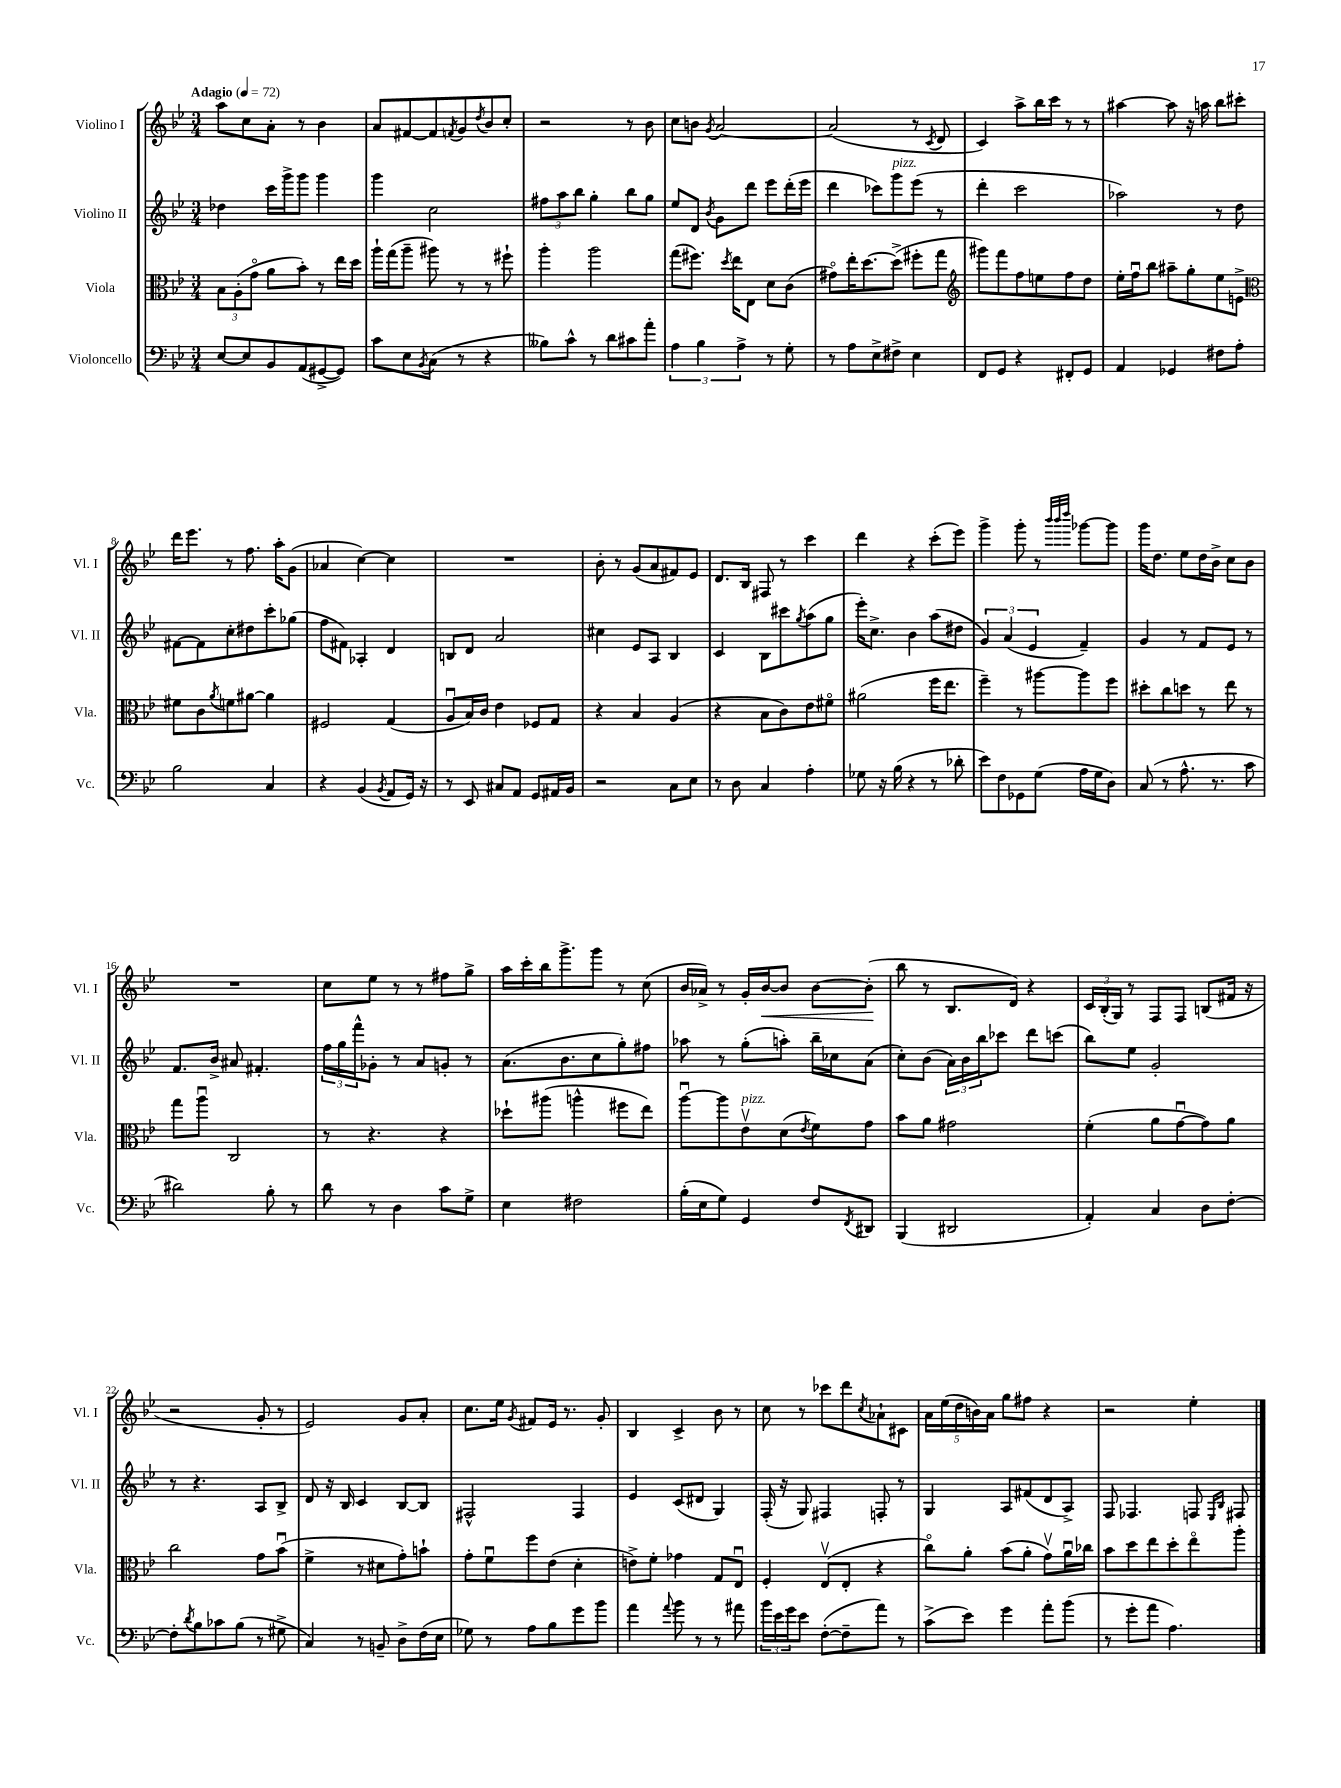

**kern	**kern	**kern	**kern
*staff4	*staff3	*staff2	*staff1
*clefF4	*clefC3	*clefG2	*clefG2
*k[b-e-]	*k[b-e-]	*k[b-e-]	*k[b-e-]
*M3/4	*M3/4	*M3/4	*M3/4
*MM72	*MM72	*MM72	*MM72
[8E-	12B-	4dd-	8aa
.	(12A'	.	.
8E-]	.	.	8cc
.	12go	.	.
8BB-	8a	16ccc	8a'
.	.	16ggg^	.
(8AA	8b-')	8ggg	8r
[8GG#^	8r	4ggg	4b-
8GG#])	16ee-	.	.
.	16dd	.	.
=	=	=	=
8c	16aa`	4ggg	8a
.	(16gg	.	.
8E-	8aa~	.	[8f#
8qBB-	.	.	.
(8C	8aa#)	2cc	8f#]
.	.	.	8qf
8r	8r	.	8g
.	.	.	8qdd
4r	8r	.	8b-
.	8ff#`	.	8cc'
=	=	=	=
8B--)	4aa'	12ff#	2r
.	.	12aa	.
8c^^	.	.	.
.	.	12bb-	.
8r	2aa	4gg'	.
8d	.	.	.
8c#	.	8bb-	8r
8a'	.	8gg	8b-
=	=	=	=
6A	(8gg	8ee-	8cc
.	8.ff#)	8d	8b
6B-	.	.	.
.	.	8qb-	8qg
.	.	8g	[2a
.	8qdd	.	.
.	16ee-	.	.
6A^	.	.	.
.	8E-	8ddd	.
8r	8d	8eee-	.
8G'	(8c	(16ddd'	.
.	.	16eee-	.
=	=	=	=
8r	8g#o)	4ddd	(2a]
8A	16ee-'	.	.
.	[8.dd	.	.
8E-^	.	8ccc-)	.
8F#^	(8dd^]	8ggg	.
4E-	8ff#'	(8eee-	8r
.	.	.	8qc
.	8gg	8r	8d
=	=	=	=
*	*clefG2	*	*
8FF	8ggg#)	4ddd'	4c)
8GG	8fff	.	.
4r	8ff	2ccc	8aa^
.	8ee	.	16bb-
.	.	.	16ccc
8FF#'	8ff	.	8r
8GG	8dd	.	8r
=	=	=	=
4AA	16ee-'	2aa-)	[4aa#
.	16ffu	.	.
.	8bb-	.	.
4GG-	8aa#~	.	8aa#]
.	8gg'	.	16r
.	.	.	16aa
8F#	8ee-	8r	8bb-
8A'	8e^	8dd	8ccc#'
=	=	=	=
*	*clefC3	*	*
2B-	8f#	[8f#	16ddd
.	.	.	8.eee-
.	8c	8f#]	.
.	8qa	.	.
.	8f	8cc'	8r
.	[8a#	8dd#	8.ff
4C	4a#]	8ccc'	.
.	.	.	16aa'
.	.	(8gg-	(8g
=	=	=	=
4r	2F#	8ff	4a-
.	.	8f#)	.
(4BB-	.	4A-'	[4cc)
8qBB-	.	.	.
8AA	(4G	4d	4cc]
16GG)	.	.	.
16r	.	.	.
=	=	=	=
8r	8Au	8B	2.r
8EE-	16B-)	8d	.
.	16c	.	.
8C#	4e-	2a	.
8AA	.	.	.
8GG	8F-	.	.
16AA#	8G	.	.
16BB-	.	.	.
=	=	=	=
2r	4r	4cc#	8b-'
.	.	.	8r
.	4B-	8e-	(8g
.	.	8A	8a
8C	(4A	4B-	8f#)
8E-	.	.	8e-
=	=	=	=
8r	4r	4c	8.d
8D	.	.	.
.	.	.	16B-
4C	8B-	8B-	8F#
.	8c)	8ccc#	8r
.	.	8qgg	.
4A'	8e-	(8aa	4ccc
.	8f#o	8gg	.
=	=	=	=
8G-	(2a#	16eee-')	4ddd
.	.	8.cc^	.
16r	.	.	.
(16B-	.	.	.
4r	.	4b-	4r
8r	16ff	(8aa	(8ccc'
.	8.ee-	.	.
8d-'	.	8dd#	8eee-)
=	=	=	=
8e-)	4ff~)	6g)	4ggg^
8F	.	.	.
.	.	(6a	.
8GG-	8r	.	8ggg'
.	.	6e-	.
(8G	[8aa#	.	8r
.	.	.	32qqbbb-
.	.	.	32qqbbb-
.	.	.	32qqdddd
16A	8aa#]	4f~)	[8ggg-
16G	.	.	.
8D)	8ff	.	8ggg-]
=	=	=	=
(8C	8dd#'	4g	16ggg
.	.	.	8.dd
8r	8cc	.	.
8.A^^	8dd	8r	8ee-
.	8r	8f	16dd
8.r	.	.	16b-^
.	8ee-	8e-	8cc
8c	8r	8r	8b-
=	=	=	=
2d#)	8gg	8.f	2.r
.	8aau	.	.
.	.	16b-^	.
.	2C	8a#	.
.	.	4.f#'	.
8B-'	.	.	.
8r	.	.	.
=	=	=	=
8d	8r	24ff	8cc
.	.	24gg	.
.	.	24fff^^	.
8r	4.r	8g-'	8ee-
4D	.	8r	8r
.	.	8a	8r
8c	4r	8g'	8ff#
8G^	.	8r	8gg^
=	=	=	=
4E-	8dd-`	(8.a	16aa
.	.	.	16ccc'
.	(8aa#	.	16bb-
.	.	8.b-	8.ggg^
2F#	4aa^^	.	.
.	.	8cc	8ggg
.	8ff#	8gg')	8r
.	8ee-)	8ff#	(8cc
=	=	=	=
(16B-'	[8aau	8aa-	16b-
16E-	.	.	16a-^)
8G)	8aa]	8r	8r
4GG	8e-v	(8gg'	16g'
.	.	.	[16b-
.	(8d	8aa')	8b-]
.	8qe-	.	.
8F	8f)	16bb-~	[8b-
.	.	16cc-	.
8qFF	.	.	.
8DD#	8g	(8a	(8b-']
=	=	=	=
(4BBB-	8b-	8cc')	8bb-
.	8a	(8b-	8r
2DD#	2g#	24a)	8.B-
.	.	24b-	.
.	.	24bb-	.
.	.	8ccc-	.
.	.	.	16d)
.	.	8ddd	4r
.	.	(8ccc	.
=	=	=	=
4AA')	(4f'	8bb-)	24c
.	.	.	(24B-'
.	.	.	24G)
.	.	8ee-	8r
4C	8a	2g'	8F
.	[8gu	.	8F
8D	8g])	.	(8B
[8F'	8a	.	16f#
.	.	.	16r
=	=	=	=
8F']	2cc	8r	2r
8qd	.	.	.
8B-	.	4.r	.
8c-	.	.	.
(8B-	.	.	.
8r	8g	8A	8g'
8G#^	(8b-u	8B-^	8r
=	=	=	=
4C)	4f^	8d	2e-)
.	.	16r	.
.	.	16B-	.
8r	8r	4c	.
8BB~	8d#	.	.
8D^	8g')	[8B-	8g
(16F	8b`	8B-]	8a'
16E-	.	.	.
=	=	=	=
8G-)	8g'	2F#^^	8.cc
8r	8fu	.	.
.	.	.	16ee-
.	.	.	8qg
8A	8ff	.	8f#
8B-	(8e-	.	16e-
.	.	.	8.r
8g	4d'	4F#	.
8b-	.	.	8g'
=	=	=	=
4a	8e^)	4e-	4B-
.	8f'	.	.
8qqa	.	.	.
8b-	4g-	(8c	4c^
8r	.	8d#	.
8r	8G	4G)	8b-
8a#	8E-u	.	8r
=	=	=	=
24b-	4F'	(16F'	8cc
24e-	.	.	.
.	.	16r	.
24g	.	.	.
8e-	.	8G)	8r
([8F'	(8E-v	4F#	8ccc-
8F~]	8E-'	.	8ddd
.	.	.	8qcc
8a)	4r	8F'	8a-`
8r	.	8r	8c#
=	=	=	=
(8c^	8cco)	4G	20a
.	.	.	(20ee-
.	.	.	20dd
8e-)	8a'	.	.
.	.	.	20b)
.	.	.	20a
4g	(8b-	8A	8gg
.	8a'	(8f#	8ff#
8a'	8gv)	8d	4r
(8b-	16au	8A^)	.
.	16cc-	.	.
=	=	=	=
8r	8b-	8F	2r
8g'	8dd	4.F-	.
8a	8ee-	.	.
4.A)	8dd'	.	.
.	8ee-o	8F	4ee-'
.	.	16qqE-	.
.	.	16qqB-	.
.	8aa'	8F#	.
==	==	==	==
*-	*-	*-	*-
